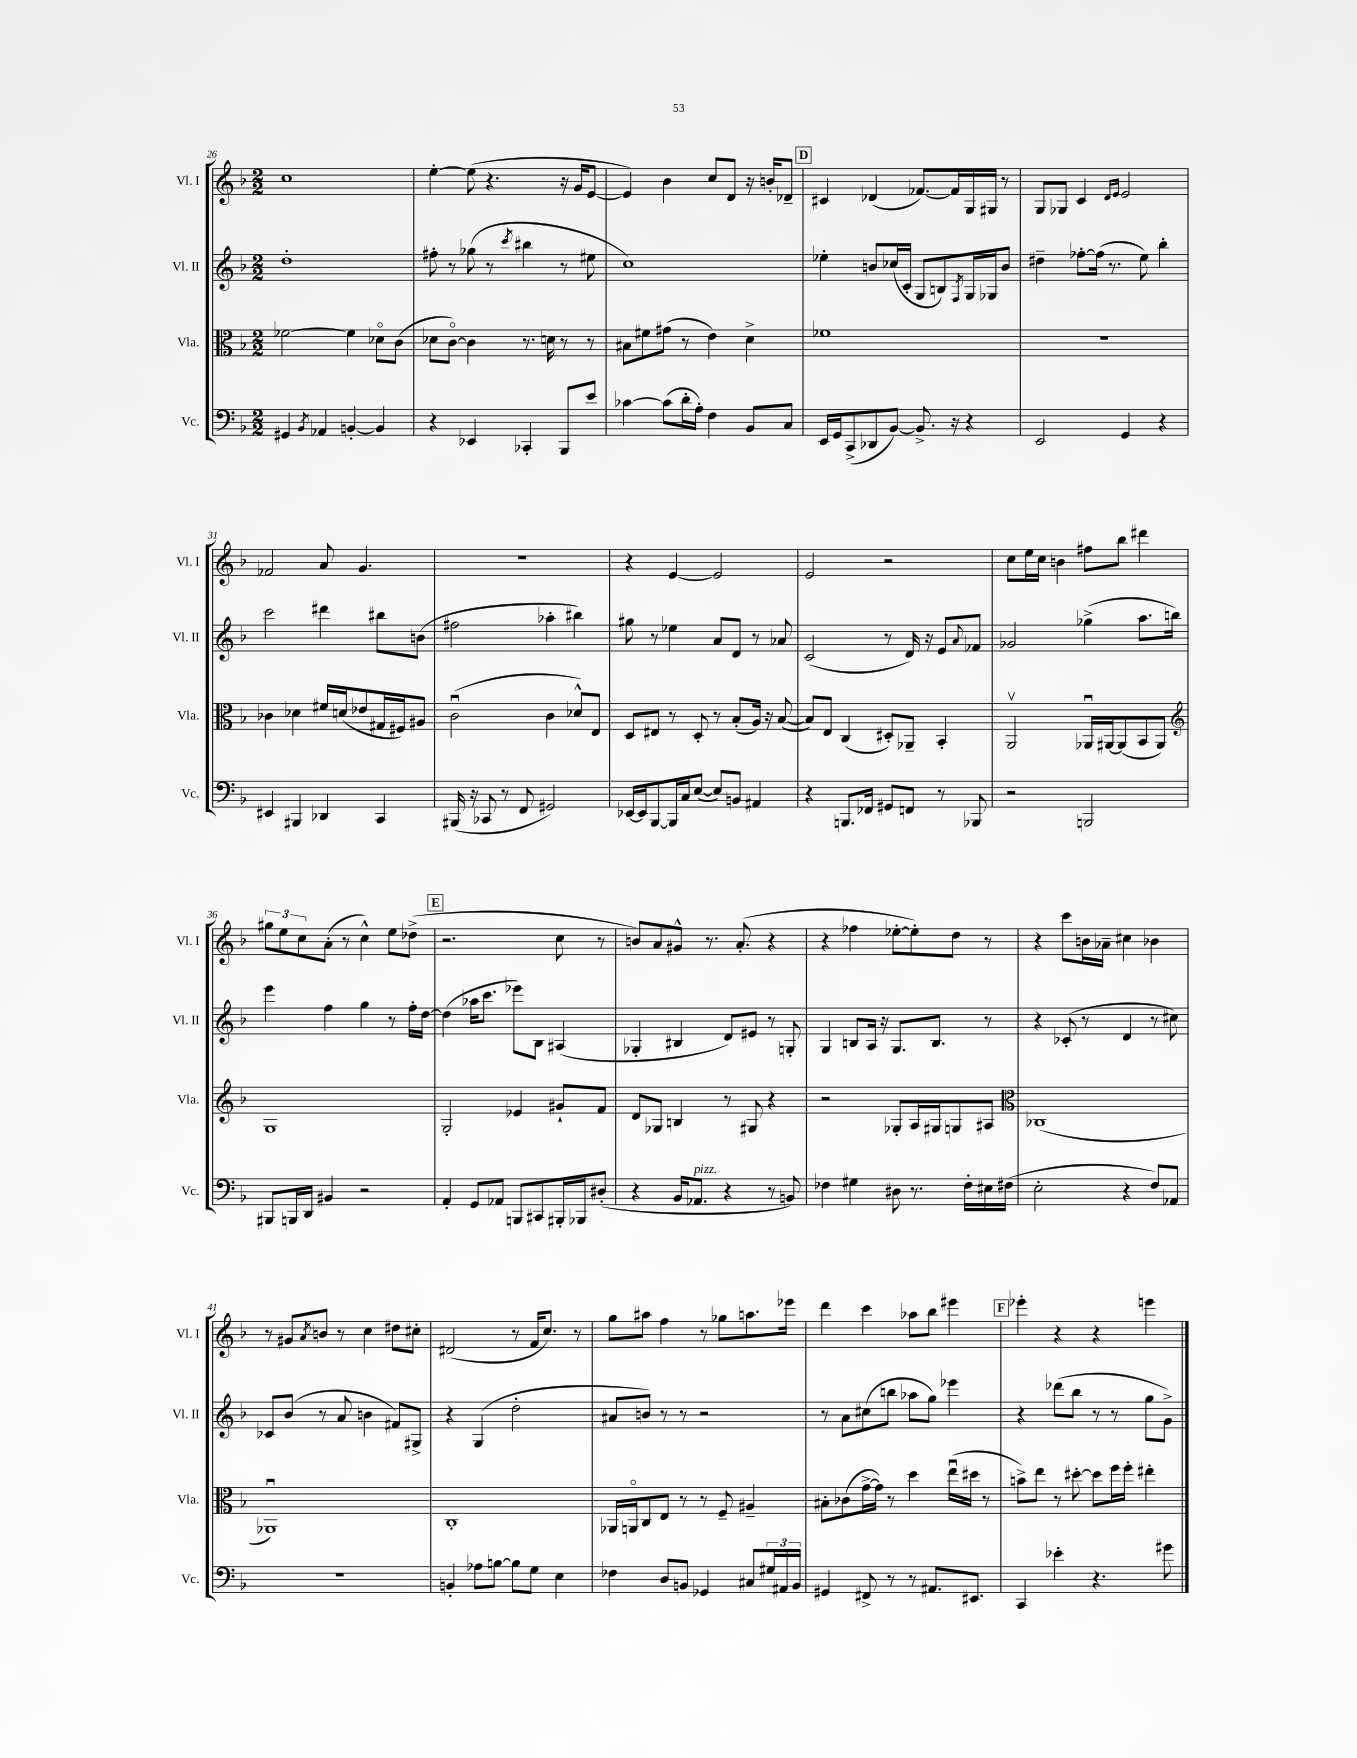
<<
\new StaffGroup <<
\new Staff = "s0" \with { instrumentName = "Vl. I" shortInstrumentName = "Vl. I" } {
    \clef treble \key f \major \numericTimeSignature \time 2/2
    c''1 |
    e''4~-. e''8( r4. r16 g'16 e'8~ |
    e'4) bes'4 c''8 d'8 r16 b'16-. des'8-- |
    \mark \markup { \box "D" } cis'4 des'4( fes'8.~) fes'16 g16 gis16 r8 |
    g8 ges8 c'4 \grace { d'16 e'16 } e'2 |
    fes'2 a'8 g'4. |
    R1 |
    r4 e'4~ e'2 |
    e'2 r2 |
    c''8 e''16 c''16 b'4 fis''8 bes''8 dis'''4 |
    \tuplet 3/2 { gis''8 e''8 c''8 } a'8-.( r8 c''4-^) e''8 des''8->( |
    \mark \markup { \box "E" } r2. c''8 r8 |
    b'8) a'8 gis'8-^ r8. a'8.-.( r4 |
    r4 fes''4 ees''8~-. ees''8-.) d''8 r8 |
    r4 c'''8 b'16 aes'16-- cis''4 bes'4 |
    r8 gis'8 \acciaccatura { a'8 } b'8 r8 c''4 dis''8 cis''8-. |
    dis'2( r8 f'16 c''8.) r8 |
    g''8 ais''8 f''4 r8 ges''8 a''8. ees'''16 |
    d'''4 c'''4 aes''8 bes''8 eis'''4 |
    \mark \markup { \box "F" } ees'''4-. r4 r4 e'''4 \bar "|." |
}
\new Staff = "s1" \with { instrumentName = "Vl. II" shortInstrumentName = "Vl. II" } {
    \clef treble \key f \major \numericTimeSignature \time 2/2
    d''1-. |
    fis''8-. r8 ges''8( r8 \acciaccatura { c'''8 } bis''4 r8 eis''8 |
    c''1) |
    \mark \markup { \box "D" } ees''4-. b'8 ces''16( c'16-. g8 b8) \acciaccatura { f8 } g16 ges16 b'8 |
    dis''4-- fes''8~-. fes''16( r8. e''8) bes''4-. |
    c'''2 dis'''4 bis''8 b'8( |
    fis''2 aes''4-. bis''4) |
    gis''8 r8 ees''4 a'8 d'8 r8 aes'8 |
    c'2( r8 d'16) r16 e'8 \appoggiatura { a'8 } fes'8 |
    ges'2 ges''4->( a''8. b''16) |
    e'''4 f''4 g''4 r8 f''16-. d''16~ |
    \mark \markup { \box "E" } d''4( aes''16 c'''8. ees'''8) bes8 ais4( |
    ges4-. bis4 d'8) eis'8 r8 g8-. |
    g4 b8 a16 r16 g8. b8. r8 |
    r4 ces'8-.( r8 d'4 r8 cis''8) |
    ces'8 bes'8( r8 a'8 b'4 fis'8) gis8-> |
    r4 g4( d''2-. |
    ais'8 b'8) r8 r8 r2 |
    r8 a'8 cis''8( b''8 aes''8 g''8) ees'''4 |
    \mark \markup { \box "F" } r4 des'''8( bes''8 r8 r8 g''8 g'8->) \bar "|." |
}
\new Staff = "s2" \with { instrumentName = "Vla." shortInstrumentName = "Vla." } {
    \clef alto \key f \major \numericTimeSignature \time 2/2
    fes'2~ fes'4 des'8\flageolet c'8( |
    des'8 c'8~\flageolet) c'4 r8. d'16 r8 r8 |
    bis8 fis'8 gis'8( r8 e'4) d'4-> |
    \mark \markup { \box "D" } fes'1 |
    R1 |
    ces'4 des'4 fis'16 d'16( ees'8 gis16 fis16) ais8 |
    c'2\downbow( c'4 des'8-^) e8 |
    d8 eis8 r8 d8-. r8 bes8-.( a16) r16 bes8~( |
    bes8) e8 c4( dis8-.) aes,8-- bes,4-. |
    a,2\upbow aes,16\downbow ais,16~ ais,8( bes,8 ais,8) |
    \clef treble g1 |
    \mark \markup { \box "E" } g2-. ees'4 gis'8-! f'8 |
    d'8 ges8 b4 r8 gis8 r4 |
    r2 ges8-. a16 gis16 g8 ais8 |
    \clef alto ces1( |
    aes,1\downbow) |
    c1-. |
    aes,16 a,16\flageolet c8 e8 r8 r8 f8-- ais4-- |
    bis8-. ces'8( g'16~-> g'16) r8 d''4 e''16\downbow( dis''16 r8 |
    \mark \markup { \box "F" } b'8->) e''8 r8 dis''8~-. dis''8 f''16 f''16-. eis''4-. \bar "|." |
}
\new Staff = "s3" \with { instrumentName = "Vc." shortInstrumentName = "Vc." } {
    \clef bass \key f \major \numericTimeSignature \time 2/2
    gis,4 \acciaccatura { bes,8 } aes,4 b,4~-. b,4 |
    r4 ees,4 ces,4-. bes,,8 e'8 |
    ces'4~ ces'8( d'16-. a16-.) f4 bes,8 c8 |
    \mark \markup { \box "D" } e,16 g,16 c,8->( des,8 bes,8~) bes,8.-> r16 r4 |
    e,2 g,4 r4 |
    eis,4 bis,,4 des,4 c,4 |
    bis,,16( r16 ces,8 r8 f,8 gis,2) |
    ees,16~ ees,16 bes,,8~ bes,,16 c16 e8~( e8) b,8 ais,4 |
    r4 b,,8. fes,16 gis,8 f,8 r8 bes,,8 |
    r2 b,,2 |
    bis,,8 b,,16 d,16 bis,4 r2 |
    \mark \markup { \box "E" } a,4-. g,8 aes,8 b,,8 cis,8 bis,,16-. bes,,16 dis8-.( |
    r4 bes,16 aes,8.^\markup { \italic "pizz." } r4 r8 b,8) |
    fes4 gis4 dis8 r8. fes16-. eis16 fis16( |
    e2-. r4 f8) aes,8 |
    r1 |
    b,4-. aes8 b8~ b8 g8 e4 |
    fes4 d8 b,8 ges,4 cis8 \tuplet 3/2 { gis16 ais,16 b,16 } |
    gis,4 fis,8-> r8 r8 ais,8. eis,8. |
    \mark \markup { \box "F" } c,4 ees'4-. r4. gis'8 \bar "|." |
}
>>
>>
\layout { \context { \Score currentBarNumber = #26 } }
